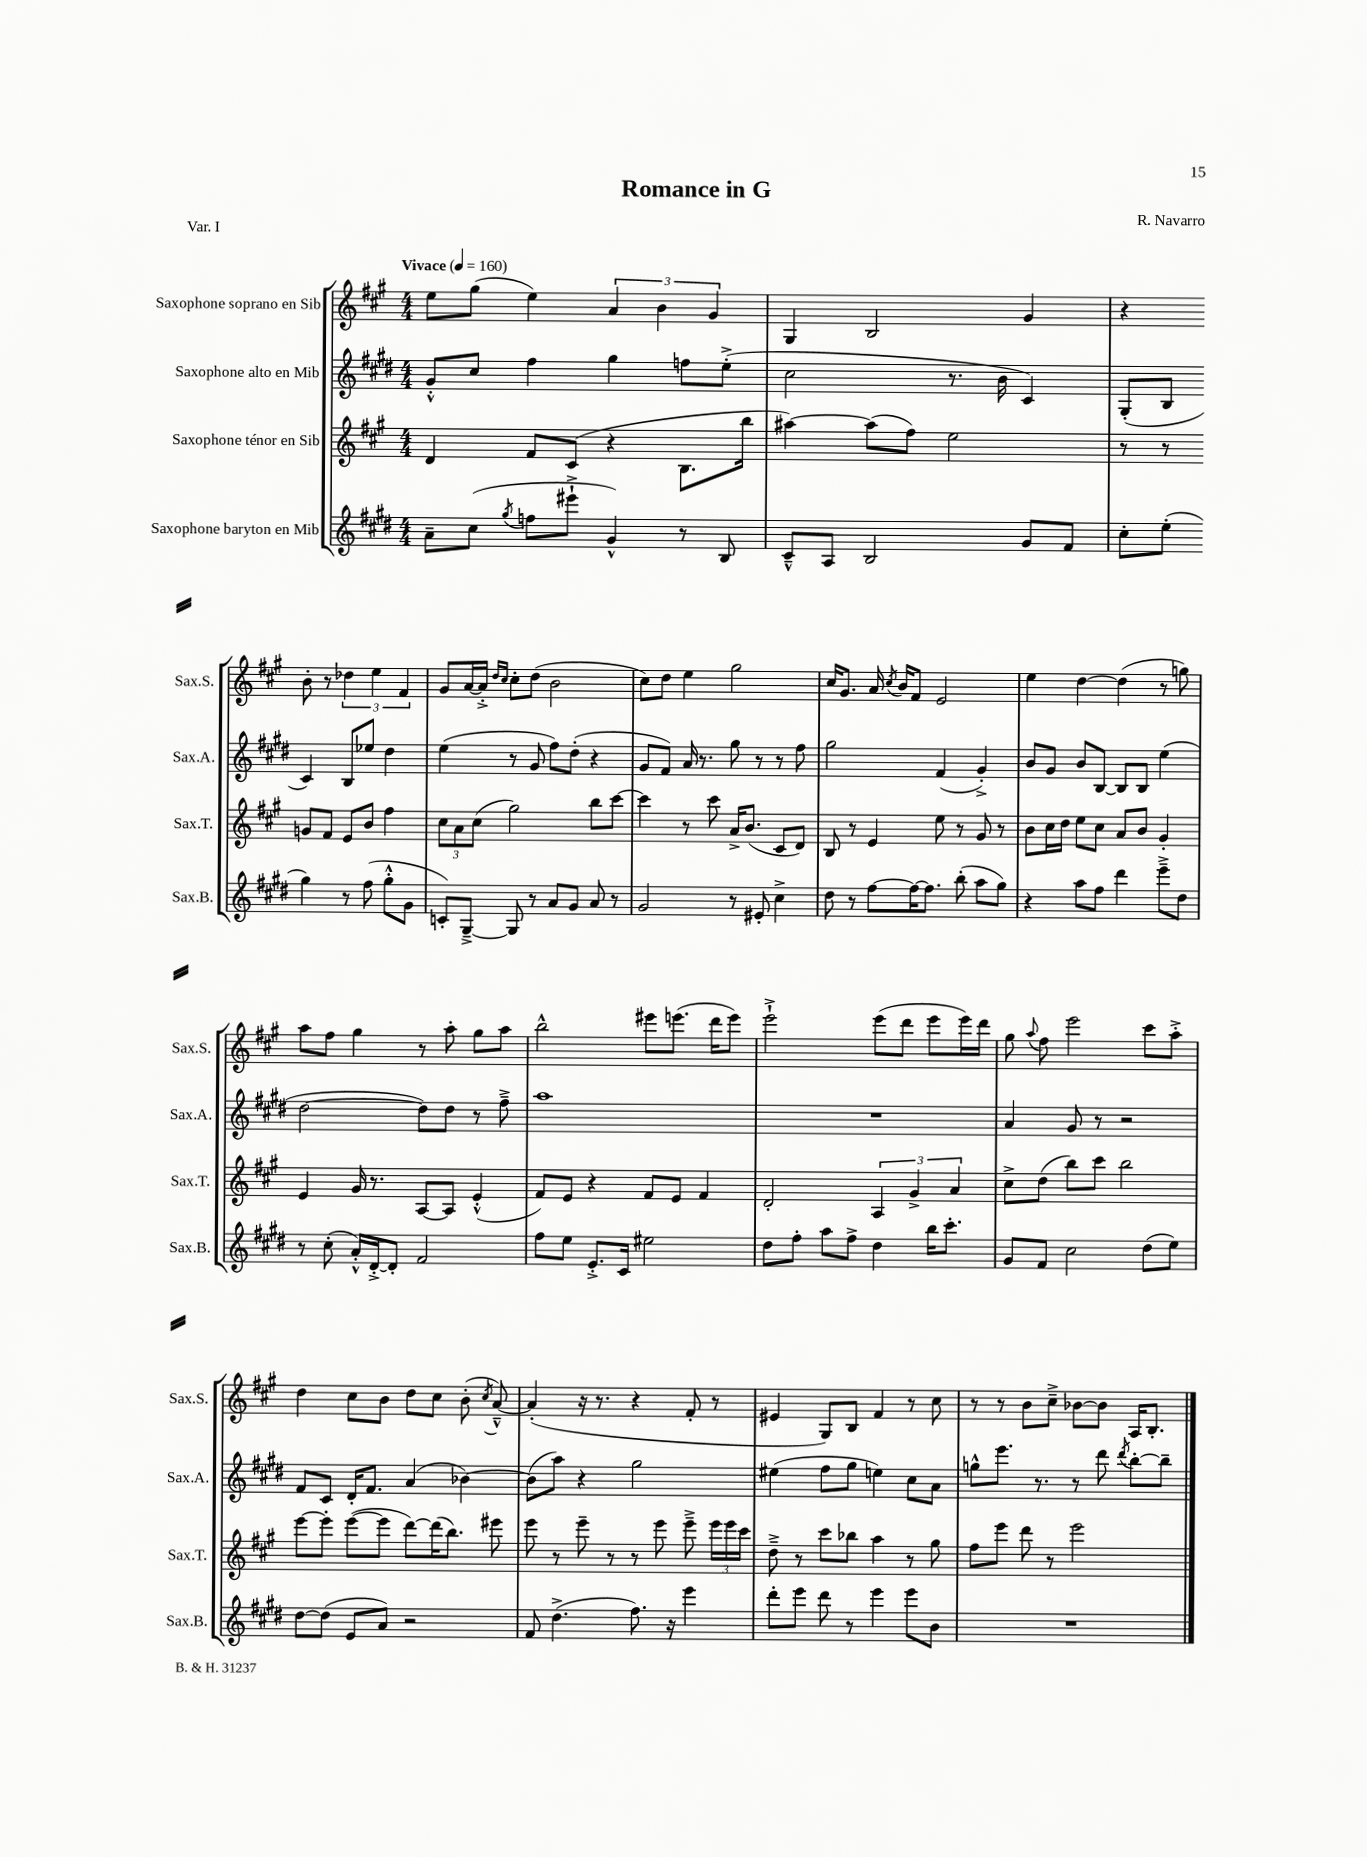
\header { title = "Romance in G" composer = "R. Navarro" piece = "Var. I" }
<<
\new StaffGroup <<
\new Staff = "s0" \with { instrumentName = "Saxophone soprano en Sib" shortInstrumentName = "Sax.S." } {
    \clef treble \key a \major \numericTimeSignature \time 4/4 \tempo "Vivace" 4 = 160
    \autoBeamOff e''8[ gis''8]( e''4) \tuplet 3/2 { a'4 b'4 gis'4 } |
    gis4 b2 gis'4 |
    r4 b'8-. r8 \tuplet 3/2 { des''4 e''4 fis'4 } |
    gis'8[ a'16~ a'16]-.-> \grace { d''16[ cis''16] } cis''8[-. d''8]( b'2 |
    cis''8[) d''8] e''4 gis''2 |
    cis''16[ gis'8.] a'16 \acciaccatura { cis''8 } b'16[ fis'8] e'2 |
    e''4 d''4~ d''4( r8 g''8) |
    a''8[ fis''8] gis''4 r8 a''8-. gis''8[ a''8] |
    b''2-^ eis'''8[ e'''8.]( d'''16[ e'''8]) |
    e'''2-!-> e'''8[( d'''8] e'''8[ e'''16) d'''16] |
    gis''8 \appoggiatura { a''8 } fis''8 e'''2 cis'''8[ a''8]-.-> |
    d''4 cis''8[ b'8] d''8[ cis''8] b'8-.( \acciaccatura { cis''8 } a'8~---^) |
    a'4-.( r16 r8. r4 fis'8-. r8 |
    eis'4 gis8[) b8] fis'4 r8 cis''8 |
    r8 r8 b'8[ cis''8]---> bes'8[~ bes'8] a16[ b8.]-. \bar "|." |
}
\new Staff = "s1" \with { instrumentName = "Saxophone alto en Mib" shortInstrumentName = "Sax.A." } {
    \clef treble \key e \major \numericTimeSignature \time 4/4
    \autoBeamOff gis'8[-.-^ cis''8] fis''4 gis''4 f''8[ e''8]-.->( |
    cis''2 r8. b'16 cis'4) |
    gis8[-.( b8] cis'4) b8[ ees''8] dis''4 |
    e''4( r8 gis'8 fis''8[) dis''8]-.( r4 |
    gis'8[ fis'8]) a'16 r8. gis''8 r8 r8 fis''8 |
    gis''2 fis'4( gis'4-.->) |
    b'8[ gis'8] b'8[ b8]~ b8[ b8] e''4( |
    dis''2~ dis''8[) dis''8] r8 fis''8---> |
    a''1 |
    R1 |
    a'4 gis'8 r8 r2 |
    fis'8[ cis'8] dis'16[-. fis'8.] a'4( bes'4~) |
    bes'8[( a''8]) r4 gis''2 |
    eis''4( fis''8[ gis''8] e''4) cis''8[ a'8] |
    g''8[-^ e'''8.] r8. r8 dis'''8 \acciaccatura { dis'''8 } b''8[~-. b''8]-- \bar "|." |
}
\new Staff = "s2" \with { instrumentName = "Saxophone ténor en Sib" shortInstrumentName = "Sax.T." } {
    \clef treble \key a \major \numericTimeSignature \time 4/4
    \autoBeamOff d'4 fis'8[ cis'8]( r4 b8.[ b''16] |
    ais''4~) ais''8[( fis''8]) e''2 |
    r8 r8 g'8[ fis'8] e'8[ b'8] fis''4 |
    \tuplet 3/2 { cis''8[ a'8 cis''8]( } gis''2) b''8[ cis'''8]~ |
    cis'''4 r8 cis'''8 a'16[-> b'8.]( cis'8[ d'8]) |
    b8 r8 e'4 e''8 r8 gis'8 r8 |
    b'8[ cis''16 d''16] e''8[ cis''8] a'8[ b'8] gis'4-. |
    e'4 gis'16 r8. a8[~ a8] e'4-.-^( |
    fis'8[) e'8] r4 fis'8[ e'8] fis'4 |
    d'2-. \tuplet 3/2 { a4 gis'4-> a'4 } |
    cis''8[-> d''8]( b''8[) cis'''8] b''2 |
    e'''8[~ e'''8]-. e'''8[~( e'''8] d'''8[~) d'''16( b''8.]) eis'''8 |
    e'''8 r8 e'''8-- r8 r8 e'''8 e'''8---> \tuplet 3/2 { e'''16[ e'''16 cis'''16] } |
    d''8---> r8 cis'''8[ bes''8] a''4 r8 gis''8 |
    fis''8[ e'''8] d'''8 r8 e'''2 \bar "|." |
}
\new Staff = "s3" \with { instrumentName = "Saxophone baryton en Mib" shortInstrumentName = "Sax.B." } {
    \clef treble \key e \major \numericTimeSignature \time 4/4
    \autoBeamOff a'8[-- cis''8]( \acciaccatura { gis''8 } f''8[ eis'''8]-!-> gis'4-^) r8 b8 |
    cis'8[---^ a8] b2 gis'8[ fis'8] |
    cis''8[-. e''8]-.( gis''4) r8 fis''8( gis''8[-.-^ gis'8] |
    c'8[-.) gis8]~---> gis8 r8 a'8[ gis'8] a'8 r8 |
    gis'2 r8 eis'8-. cis''4-> |
    dis''8 r8 fis''8[~ fis''16~ fis''8.] b''8-.( a''8[ gis''8]) |
    r4 a''8[ fis''8] dis'''4 e'''8[---> dis''8] |
    r8 cis''8-.( a'16[-.-^) dis'16~-.-> dis'8]-. fis'2 |
    fis''8[ e''8] e'8.[-.-> cis'16] eis''2 |
    dis''8[ fis''8]-. a''8[ fis''8]-> dis''4 b''16[ cis'''8.]-. |
    gis'8[ fis'8] cis''2 dis''8[( e''8]) |
    dis''8[~ dis''8]( e'8[ a'8]) r2 |
    fis'8 dis''4.->( fis''8.) r16 e'''4 |
    dis'''8[-. e'''8] dis'''8 r8 e'''4 e'''8[ b'8] |
    R1 \bar "|." |
}
>>
>>
\layout { \context { \Score \remove "Bar_number_engraver" } }
